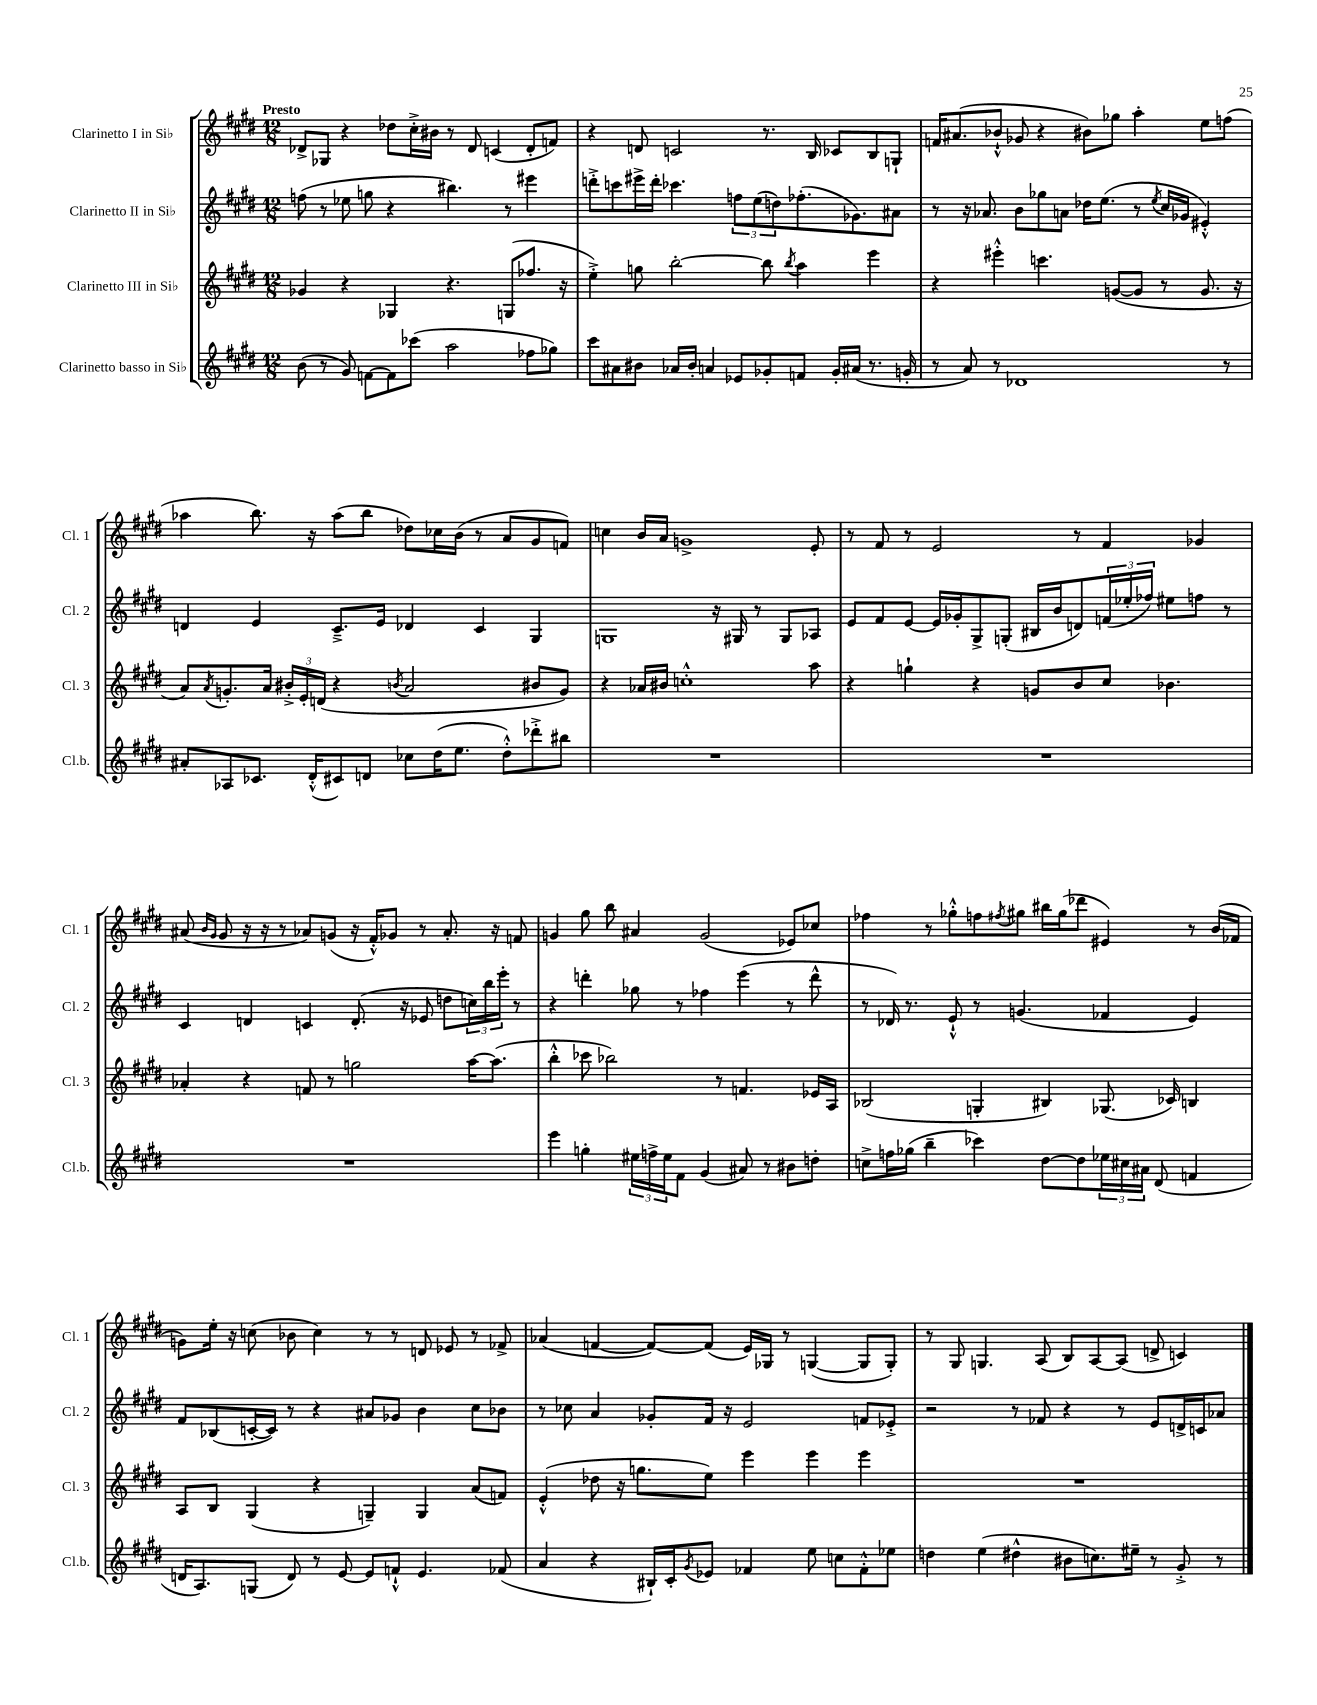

**kern	**kern	**kern	**kern
*staff4	*staff3	*staff2	*staff1
*clefG2	*clefG2	*clefG2	*clefG2
*k[f#c#g#d#]	*k[f#c#g#d#]	*k[f#c#g#d#]	*k[f#c#g#d#]
*M12/8	*M12/8	*M12/8	*M12/8
(8b	4g-	(8ff	8d-^
8r	.	8r	8G-
8g#)	4r	8ee-	4r
[8f	.	8gg	.
8f]	4G-	4r	8dd-
(8ccc-	.	.	16cc#'^
.	.	.	16b#
2aa	4.r	4.bb#)	8r
.	.	.	8d-
.	.	.	(4c
.	(8G	8r	.
8ff-	8.ff-	4eee#	8d-'
8gg-)	.	.	8f)
.	16r	.	.
=	=	=	=
8ccc#	4ee'^)	8ddd'^	4r
8a#	.	8ccc	.
8b#	8gg	16eee#^	8d
.	.	16ddd'	.
16a-	[2bb'	4.ccc-	2c
16b#'	.	.	.
4a	.	.	.
8e-	.	12ff	.
.	.	(12ee	.
8g-'	8bb]	.	8.r
.	.	12dd)	.
.	8qbb	.	.
8f	4aa	(8.ff-'	.
.	.	.	16B
16g-'	.	.	8c-
(16a#	.	8.g-)	.
8.r	4eee	.	8B
.	.	8a#	8G`
16g'	.	.	.
=	=	=	=
8r	4r	8r	16f
.	.	.	(8.a#
8a)	.	16r	.
.	.	8.a-	.
8r	4eee#'^^	.	8b-`^^
1d-	.	8b	8g-
.	4.ccc	8gg-	4r
.	.	8a	.
.	.	16dd-	8b#)
.	.	(8.ee	.
.	([8g	.	8gg-
.	8g]	8r	4aa'
.	.	8qee	.
.	8r	16cc#	.
.	.	16g-	.
.	8.g	4e#'^^)	8ee
8r	.	.	(8ff
.	16r	.	.
=	=	=	=
8a#'	8a)	4d	4aa-
.	8qa	.	.
8A-	8.g'	.	.
8.c-	.	4e	8.bb)
.	16a	.	.
.	24b#'^	.	.
.	24e'	.	.
(16d#'^^	.	.	16r
.	(24d	.	.
8c#)	4r	8.c#~^	(8aa-
8d	.	.	8bb
.	.	16e	.
.	8qb	.	.
8cc-	2a	4d-	8dd-)
(16dd#	.	.	16cc-
8.ee	.	.	(16b
.	.	4c#	8r
8dd#'^^)	.	.	8a
8ddd-'^	8b#	4G#	8g#
8bb#	8g)	.	8f)
=	=	=	=
1.r	4r	1G	4cc
.	16a-	.	16b
.	16b#	.	16a
.	1cc'^^	.	1g^
.	.	16r	.
.	.	16G#	.
.	.	8r	.
.	.	8G#	.
.	8aa	8A-	8e'
=	=	=	=
1.r	4r	8e	8r
.	.	8f#	8f#
.	4gg`	[8e	8r
.	.	16e]	2e
.	.	16g-'	.
.	4r	8G#^	.
.	.	(8G'	.
.	8g	16B#	.
.	.	16b	.
.	8b	8d)	8r
.	8cc#	(24f	4f#
.	.	24ee-'	.
.	.	24ff-)	.
.	4.b-	8ee#	.
.	.	8ff	4g-
.	.	8r	.
=	=	=	=
1.r	4a-'	4c#	(8a#
.	.	.	16qqb
.	.	.	16qqg#
.	.	.	8g#
.	4r	4d	16r
.	.	.	16r
.	.	.	8r
.	8f	4c	8a-)
.	8r	.	(8g
.	2gg	(8.d'	16r
.	.	.	16f#'^^)
.	.	.	8g-
.	.	16r	.
.	.	8e-	8r
.	.	8dd	8.a-'
.	[16aa	24cc)	.
.	.	24bb	.
.	(8.aa]	.	16r
.	.	24eee'	.
.	.	8r	8f
=	=	=	=
4eee	4bb'^^	4r	4g
4gg'	8ccc-	4ddd'	8gg#
.	2bb-)	.	8bb
24ee#	.	8gg-	4a#
24ff^	.	.	.
24ee#	.	.	.
8f#	.	8r	.
(4g#	.	4ff-	(2g
.	8r	.	.
8a#)	4.f	(4eee	.
8r	.	.	.
8b#	.	8r	8e-)
8dd'	16e-	8ddd^^	8cc-
.	16A	.	.
=	=	=	=
8cc^	(2B-	8r	4ff-
16ff	.	16d-)	.
(16gg-	.	8.r	.
4bb~	.	.	8r
.	.	8e`^^	8gg-'^^
4ccc-)	4G'	8r	8ff
.	.	.	8qff#
.	.	(4.g	8gg#
[8dd#	4B#)	.	16bb#
.	.	.	(16gg#
8dd#]	.	.	8ddd-
24ee-	(8.G-	4f-	4e#)
24cc#	.	.	.
24a#	.	.	.
(8d#	.	.	.
.	16c-)	.	.
4f	4B	4e)	8r
.	.	.	(16b
.	.	.	16f-
=	=	=	=
16d	8A	8f#	8g)
8.A)	.	.	.
.	8B	(8B-	16ee'
.	.	.	16r
(8G	(4G#	[16c'	(8cc
.	.	16c])	.
8d)	.	8r	8b-
8r	4r	4r	4cc)
[8e	.	.	.
8e]	4G~)	8a#	8r
8f`^^	.	8g-	8r
4.e	4G	4b	8d
.	.	.	8e-
.	(8a	8cc#	8r
(8f-	8f)	8b-	8f-^
=	=	=	=
4a	(4e'^^	8r	(4a-
.	.	8cc-	.
4r	8dd-	4a	[4f
.	16r	.	.
.	8.gg	.	.
16B#`)	.	8g-'	8f_)
16c#'	.	.	.
8qg#	.	.	.
8e-	8ee)	16f#	(8f]
.	.	16r	.
4f-	4eee	2e	16e)
.	.	.	16G-
.	.	.	8r
8ee	4eee	.	([4G
8cc	.	.	.
8f-'^^	4eee	8f	8G]
8ee-	.	8e-'^	8G')
=	=	=	=
4dd	1.r	2r	8r
.	.	.	8G#
(4ee	.	.	4.G
4dd#^^	.	8r	.
.	.	8f-	(8A
8b#	.	4r	8B)
8.cc)	.	.	[8A
.	.	8r	(8A]
16ee#~	.	.	.
8r	.	8e	8d^
8g#'^	.	16d^	4c)
.	.	16c	.
8r	.	8a-	.
==	==	==	==
*-	*-	*-	*-
